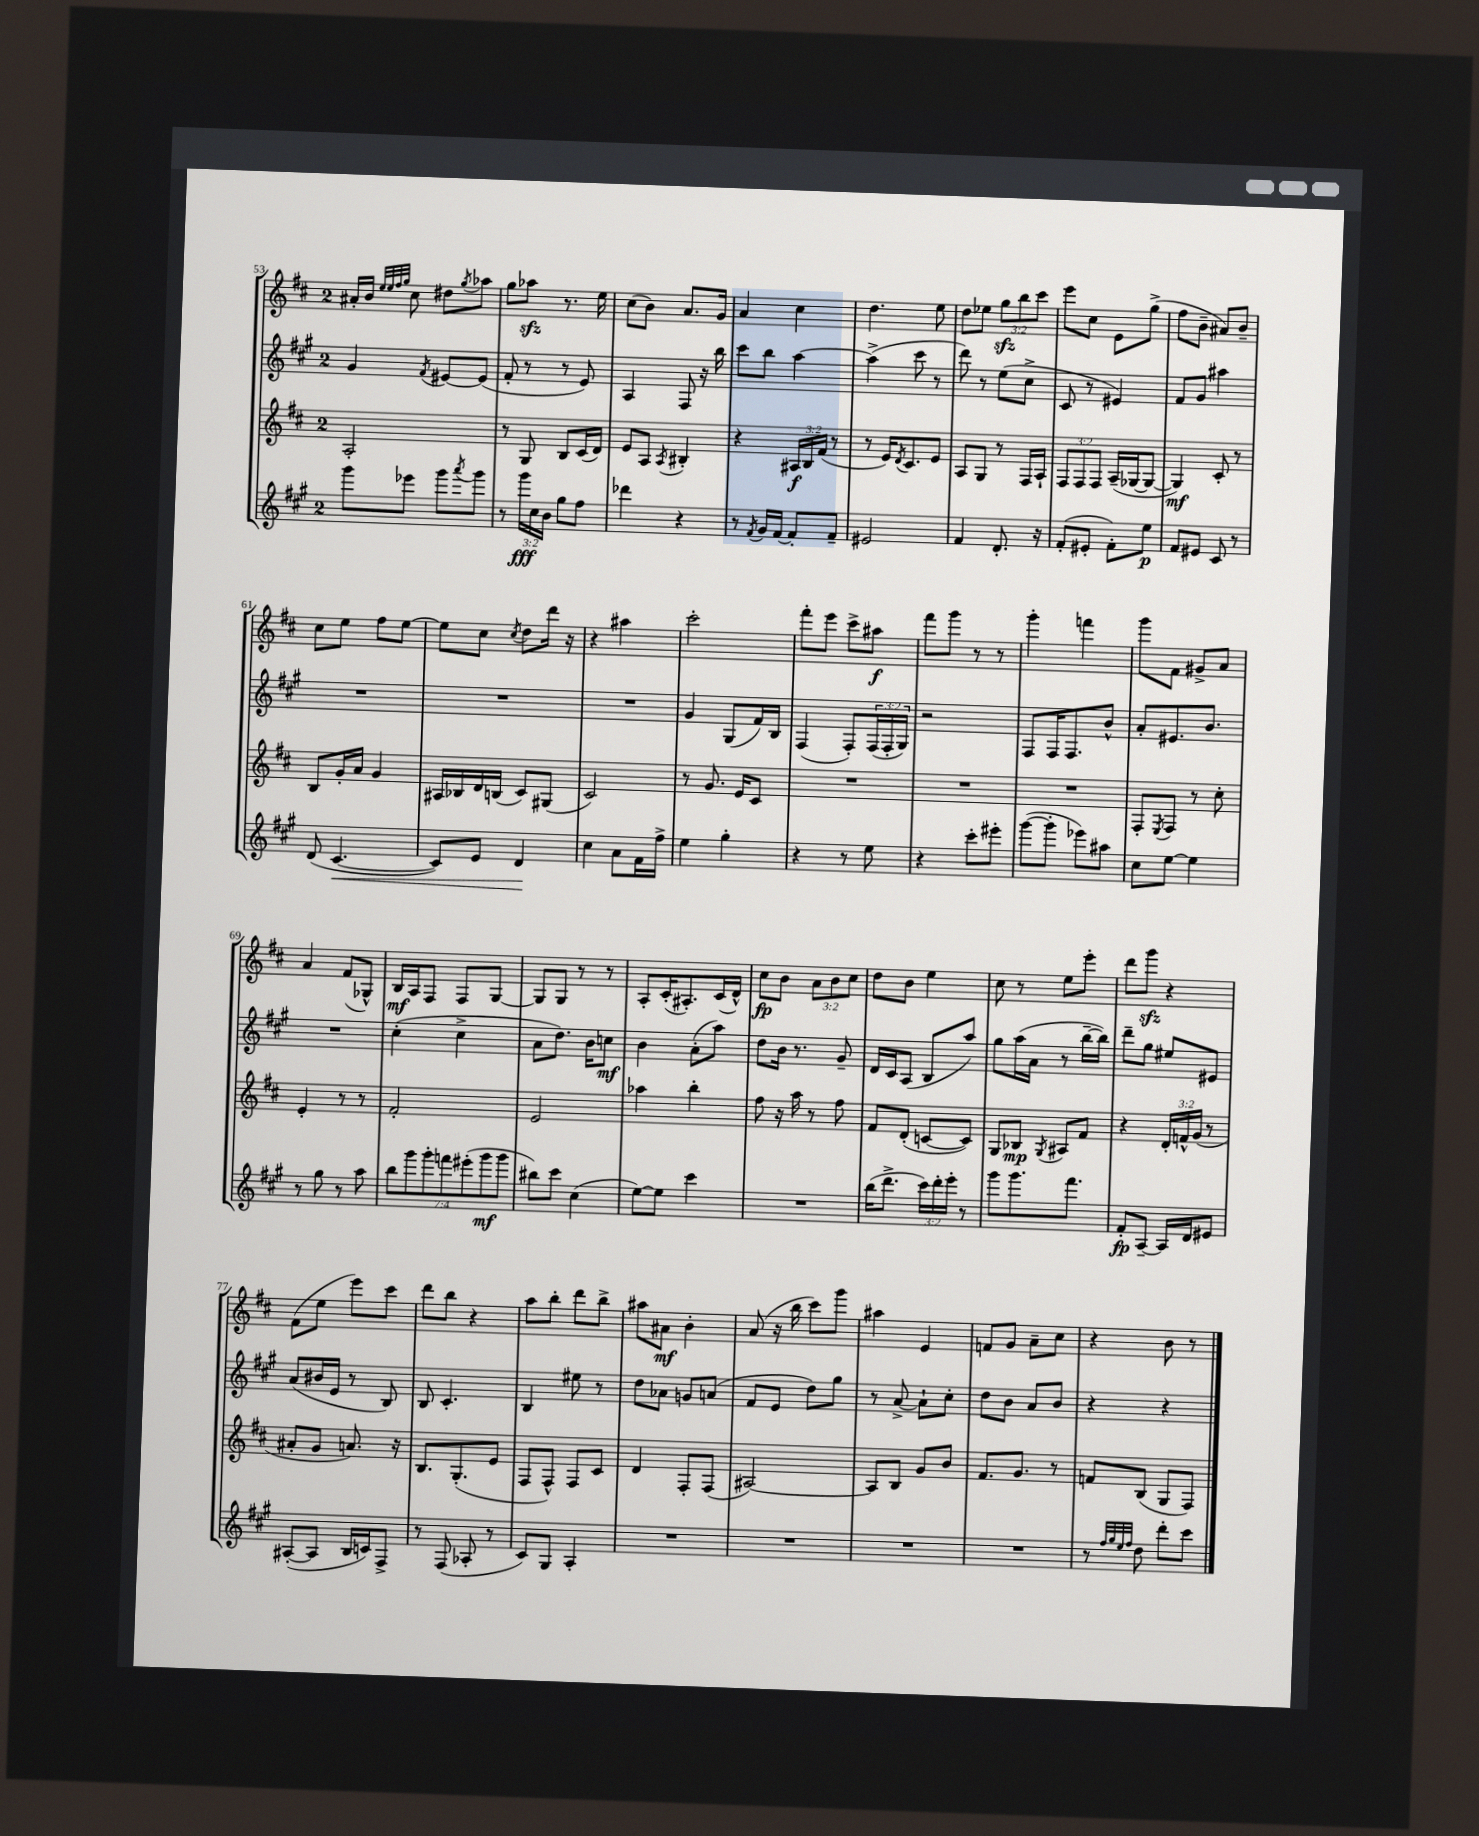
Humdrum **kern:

**kern	**dynam	**kern	**dynam	**kern	**dynam	**kern	**dynam
*part4	*part4	*part3	*part3	*part2	*part2	*part1	*part1
*staff4	*staff4	*staff3	*staff3	*staff2	*staff2	*staff1	*staff1
*clefG2	*	*clefG2	*	*clefG2	*	*clefG2	*
*k[f#c#g#]	*	*k[f#c#]	*	*k[f#c#g#]	*	*k[f#c#]	*
*M2/4	*	*M2/4	*	*M2/4	*	*M2/4	*
=53	=53	=53	=53	=53	=53	=53	=53
8ggg#\L	.	2A'/	.	4g#/	.	16a#X'/LL	.
.	.	.	.	.	.	16b/JJ	.
.	.	.	.	.	.	32qqee/LLL	.
.	.	.	.	.	.	32qqee/	.
.	.	.	.	.	.	32qqff#/	.
.	.	.	.	.	.	32qqgg/JJJ	.
8eee-X\J	.	.	.	.	.	8cc#\	.
.	.	.	.	8qf#/	.	.	.
8ggg#\L	.	.	.	[8e#X/L	.	8dd#X\L	.
8qaaa/	.	.	.	.	.	8qgg/	.
8ggg#\J	.	.	.	(8e#/J]	.	8aa-X\J	.
=54	=54	=54	=54	=54	=54	=54	=54
8r	.	8r	.	8f#'/	.	8gg\L	.
24ggg#\LL	fff	8G/	.	8r	.	8aa-Xzz\J	.
24cc#\	.	.	.	.	.	.	.
24b\JJ	.	.	.	.	.	.	.
8gg#\L	.	8B/L	.	8r	.	8.r	.
8ff#\J	.	(16c#/L	.	8e/)	.	.	.
.	.	16d/JJ)	.	.	.	16ee\	.
=55	=55	=55	=55	=55	=55	=55	=55
4ddd-X\	.	8e/L	.	4A/	.	(8cc#\L	.
.	.	8A/J	.	.	.	8b\J)	.
.	.	8qA/	.	.	.	.	.
4r	.	4B#X'/	.	8F#/	.	8.a/L	.
.	.	.	.	16r	.	.	.
.	.	.	.	16bb\	.	16g/Jk	.
=56	=56	=56	=56	=56	=56	=56	=56
8r	.	4r	.	8ccc#\L	.	4a/	.
8qf#/	.	.	.	.	.	.	.
16g#/LL	.	.	.	8bb\J	.	.	.
[16f#/JJ	.	.	.	.	.	.	.
8f#'/L]	.	24A#X/LL	f	[4aa\	.	4cc#\	.
.	.	24B/	.	.	.	.	.
.	.	(24f#/JJ	.	.	.	.	.
8f#~/J	.	8r	.	.	.	.	.
=57	=57	=57	=57	=57	=57	=57	=57
2e#X/	.	8r	.	(4aa^\]	.	4.dd\	.
.	.	16e/KL)	.	.	.	.	.
.	.	8qd/	.	.	.	.	.
.	.	8.c#/	.	.	.	.	.
.	.	.	.	8ccc#\	.	.	.
.	.	8e/J	.	8r	.	8ee\	.
=58	=58	=58	=58	=58	=58	=58	=58
4f#/	.	8A/L	.	8ddd\)	.	8dd\L	.
.	.	8G/J	.	8r	.	8ee-X\J	.
8.d'/	.	8r	.	(8ee\L	.	12ggzz\L	.
.	.	.	.	.	.	12bb\	.
.	.	16F#/LL	.	8cc#^\J	.	.	.
.	.	.	.	.	.	12ccc#\J	.
16r	.	16A`/JJ	.	.	.	.	.
=59	=59	=59	=59	=59	=59	=59	=59
(8f#'/L	.	12F#/L	.	8c#/	.	8eee\L	.
.	.	12F#/	.	.	.	.	.
8e#X'/J	.	.	.	8r	.	8cc#\J	.
.	.	12F#/J	.	.	.	.	.
8f#'\L)	.	(16A~/LL	.	4e#X/)	.	8e\L	.
.	.	[16G-X/J	.	.	.	.	.
8ee\J	p	8G-/J_	.	.	.	(8gg^\J	.
=60	=60	=60	=60	=60	=60	=60	=60
8f#/L	.	4G-/])	mf	8f#/L	.	8ff#\L	.
8e#X/J	.	.	.	8g#/J	.	8b~\J	.
8c#/	.	8c#'/	.	4aa#X\	.	8a#X/L)	.
8r	.	8r	.	.	.	8b~/J	.
!!LO:LB:g=z
=61	=61	=61	=61	=61	=61	=61	=61
(8d/	.	8B/L	.	2r	.	8cc#\L	.
!	!LO:HP:b	!	!	!	!	!	!
[4.c#/	<	16g'/L	.	.	.	8ee\J	.
.	.	16a/JJ	.	.	.	.	.
.	.	4g/	.	.	.	8ff#\L	.
.	.	.	.	.	.	[8ee\J	.
=62	=62	=62	=62	=62	=62	=62	=62
8c#/L])	.	16A#X/LL	.	2r	.	8ee\L]	.
.	.	16B-X/	.	.	.	.	.
8e/J	.	16d/	.	.	.	8cc#\J	.
.	.	(16Bn/JJ	.	.	.	.	.
.	.	.	.	.	.	8qcc#/	.
4d/	.	8c#/L)	.	.	.	8dd\L	.
.	.	(8G#X/J	.	.	.	16ddd\Jk	.
.	.	.	.	.	.	16r	.
.	[	.	.	.	.	.	.
=63	=63	=63	=63	=63	=63	=63	=63
4cc#\	.	2c#/)	.	2r	.	4r	.
8a\L	.	.	.	.	.	4aa#X\	.
16f#\L	.	.	.	.	.	.	.
16ff#^\JJ	.	.	.	.	.	.	.
=64	=64	=64	=64	=64	=64	=64	=64
4ee\	.	8r	.	4g#/	.	2ccc#'\	.
.	.	8.g/	.	.	.	.	.
4gg#'\	.	.	.	(8G#/L	.	.	.
.	.	16e/KL	.	.	.	.	.
.	.	8c#/J	.	16f#/L)	.	.	.
.	.	.	.	16B/JJ	.	.	.
=65	=65	=65	=65	=65	=65	=65	=65
4r	.	2r	.	(4F#/	.	8fff#'\L	.
.	.	.	.	.	.	8eee\J	.
8r	.	.	.	8F#'/L)	.	8ccc#^\L	.
8ee\	.	.	.	(24F#/L	.	8aa#X\J	f
.	.	.	.	24F#'/	.	.	.
.	.	.	.	24G#/JJ)	.	.	.
=66	=66	=66	=66	=66	=66	=66	=66
4r	.	2r	.	2r	.	8fff#\L	.
.	.	.	.	.	.	8ggg\J	.
8ccc#'\L	.	.	.	.	.	8r	.
8eee#X'\J	.	.	.	.	.	8r	.
=67	=67	=67	=67	=67	=67	=67	=67
([8ggg#\L	.	2r	.	8F#/L	.	4ggg'\	.
8ggg#'\J]	.	.	.	16F#/K	.	.	.
.	.	.	.	8.F#/	.	.	.
8eee-X\L)	.	.	.	.	.	4fffn\	.
8aa#X\J	.	.	.	8b^^/J	.	.	.
=68	=68	=68	=68	=68	=68	=68	=68
8cc#\L	.	8F#'/L	.	8a'/L	.	8ggg\L	.
.	.	8qE/	.	.	.	.	.
[8ee\J	.	8F#/J	.	8.e#X/	.	8f#\J	.
4ee\]	.	8r	.	.	.	8g#X^/L	.
.	.	.	.	8.b/J	.	.	.
.	.	8cc#'\	.	.	.	8a/J	.
!!LO:LB:g=z
=69	=69	=69	=69	=69	=69	=69	=69
8r	.	4e'/	.	2r	.	4a/	.
8gg#\	.	.	.	.	.	.	.
8r	.	8r	.	.	.	(8f#/L	.
8aa\	.	8r	.	.	.	8G-X^^/J)	.
=70	=70	=70	=70	=70	=70	=70	=70
14bb\L	.	2f#'/	.	(4cc#'\	.	16B/LL	mf
.	.	.	.	.	.	16A/J	.
14ggg#\	.	.	.	.	.	.	.
.	.	.	.	.	.	8F#/J	.
14ggg#'\	.	.	.	.	.	.	.
14fffn\	.	.	.	.	.	.	.
.	.	.	.	4cc#^\	.	8F#/L	.
(14eee#X'\	.	.	.	.	.	.	.
14ggg#\	mf	.	.	.	.	.	.
.	.	.	.	.	.	[8G/J	.
14ggg#\J	.	.	.	.	.	.	.
=71	=71	=71	=71	=71	=71	=71	=71
8bb#X\L)	.	2e/	.	8a\L	.	8G/L]	.
8ccc#\J	.	.	.	8.dd\J)	.	8G/J	.
(4cc#\	.	.	.	.	.	8r	.
.	.	.	.	16b\KL	.	.	.
.	.	.	.	8ccn\J	mf	8r	.
=72	=72	=72	=72	=72	=72	=72	=72
[8ee\L)	.	4aa-X\	.	4b\	.	8A'/L	.
8ee\J]	.	.	.	.	.	(16c#'/K	.
.	.	.	.	.	.	8.A#X'/)	.
4ccc#\	.	4bb'\	.	(8a'\L	.	.	.
.	.	.	.	8aa\J)	.	(16c#/L	.
.	.	.	.	.	.	16d^^/JJ)	.
=73	=73	=73	=73	=73	=73	=73	=73
2r	.	8ff#\	.	8dd\L	.	8cc#\L	fp
.	.	16r	.	16b\Jk	.	8b\J	.
.	.	16aa\	.	8.r	.	.	.
.	.	8r	.	.	.	12a\L	.
.	.	.	.	.	.	12b\	.
.	.	8ff#\	.	8g#~/	.	.	.
.	.	.	.	.	.	12cc#\J	.
=74	=74	=74	=74	=74	=74	=74	=74
(16bb\KL	.	8f#/L	.	16d/LL	.	8dd\L	.
8.ddd^\J	.	.	.	16c#/J	.	.	.
.	.	(8d'/J	.	(8A/J	.	8b\J	.
24ccc#\LL)	.	[8cn/L	.	8B/L	.	4ee\	.
24ddd'\	.	.	.	.	.	.	.
24eee'\JJ	.	.	.	.	.	.	.
8r	.	8c/J])	.	8aa/J)	.	.	.
=75	=75	=75	=75	=75	=75	=75	=75
8ggg#\L	.	8G/L	.	8gg#\L	.	8cc#\	.
8.ggg#\	.	8B-X/J	mp	(16aa\L	.	8r	.
.	.	.	.	16a\JJ	.	.	.
.	.	8qG/	.	.	.	.	.
.	.	8A#X/L	.	8r	.	8ee\L	.
8.fff#\J	.	.	.	.	.	.	.
.	.	8f#/J	.	[16bb~\LL	.	8eee'\J	.
.	.	.	.	16bb\JJ])	.	.	.
=76	=76	=76	=76	=76	=76	=76	=76
8f#'/L	fp	4r	.	8ddd~\L	.	8ddd\L	.
[8A~/J	.	.	.	8gg#\J	.	8gggzz\J	.
16A/LL]	.	24d'/LL	.	8ee#X/L	.	4r	.
.	.	24fn^^/	.	.	.	.	.
16d/J	.	.	.	.	.	.	.
.	.	(24g/JJ	.	.	.	.	.
8e#X/J	.	8r	.	8e#X/J	.	.	.
!!LO:LB:g=z
=77	=77	=77	=77	=77	=77	=77	=77
([8A#X'/L	.	8a#X'/L	.	(8a/L	.	(8f#\L	.
8A#/J]	.	8g/J	.	16b#X/L	.	8ee\J	.
.	.	.	.	16e/JJ	.	.	.
16B/LL	.	8.an/)	.	8r	.	8eee\L)	.
16cn/J)	.	.	.	.	.	.	.
8F#^/J	.	.	.	8B/)	.	8ccc#\J	.
.	.	16r	.	.	.	.	.
=78	=78	=78	=78	=78	=78	=78	=78
8r	.	8.B/L	.	8B/	.	8ddd\L	.
(8F#/	.	.	.	4.c#'/	.	8bb\J	.
.	.	(8.G'/	.	.	.	.	.
8A-X'/	.	.	.	.	.	4r	.
8r	.	8e/J	.	.	.	.	.
=79	=79	=79	=79	=79	=79	=79	=79
8c#/L)	.	8F#/L	.	4B/	.	8aa\L	.
8G#/J	.	8F#^^/J)	.	.	.	8bb'\J	.
4A'/	.	8F#/L	.	8ee#X\	.	8ddd\L	.
.	.	8c#/J	.	8r	.	8bb^\J	.
=80	=80	=80	=80	=80	=80	=80	=80
2r	.	4d/	.	8dd\L	.	8aa#X\L	.
.	.	.	.	8a-X\J	.	8a#X\J	mf
.	.	8F#'/L	.	8gn/L	.	4b'\	.
.	.	(8F#/J	.	(8an/J	.	.	.
=81	=81	=81	=81	=81	=81	=81	=81
2r	.	[2A#X/)	.	8f#/L	.	(8a/	.
.	.	.	.	8e/J	.	16r	.
.	.	.	.	.	.	16bb\	.
.	.	.	.	8dd\L)	.	8ccc#\L)	.
.	.	.	.	8gg#\J	.	8ggg\J	.
=82	=82	=82	=82	=82	=82	=82	=82
2r	.	8A#/L]	.	8r	.	4aa#X\	.
.	.	8B/J	.	[8a^/	.	.	.
.	.	8g/L	.	8a`\L]	.	4e/	.
.	.	8b/J	.	8cc#'\J	.	.	.
=83	=83	=83	=83	=83	=83	=83	=83
2r	.	8.f#/L	.	8dd\L	.	8fn/L	.
.	.	.	.	8b\J	.	8g/J	.
.	.	8.g/J	.	.	.	.	.
.	.	.	.	8a/L	.	8a~\L	.
.	.	8r	.	8b/J	.	8cc#\J	.
=84	=84	=84	=84	=84	=84	=84	=84
8r	.	8fn/L	.	4r	.	4r	.
32qqff#/LLL	.	.	.	.	.	.	.
32qqgg#/	.	.	.	.	.	.	.
32qqee/	.	.	.	.	.	.	.
32qqff#/JJJ	.	.	.	.	.	.	.
8dd\	.	(8B/J	.	.	.	.	.
8ddd'\L	.	8G/L	.	4r	.	8b\	.
8ccc#\J	.	8F#/J)	.	.	.	8r	.
==	==	==	==	==	==	==	==
*-	*-	*-	*-	*-	*-	*-	*-
